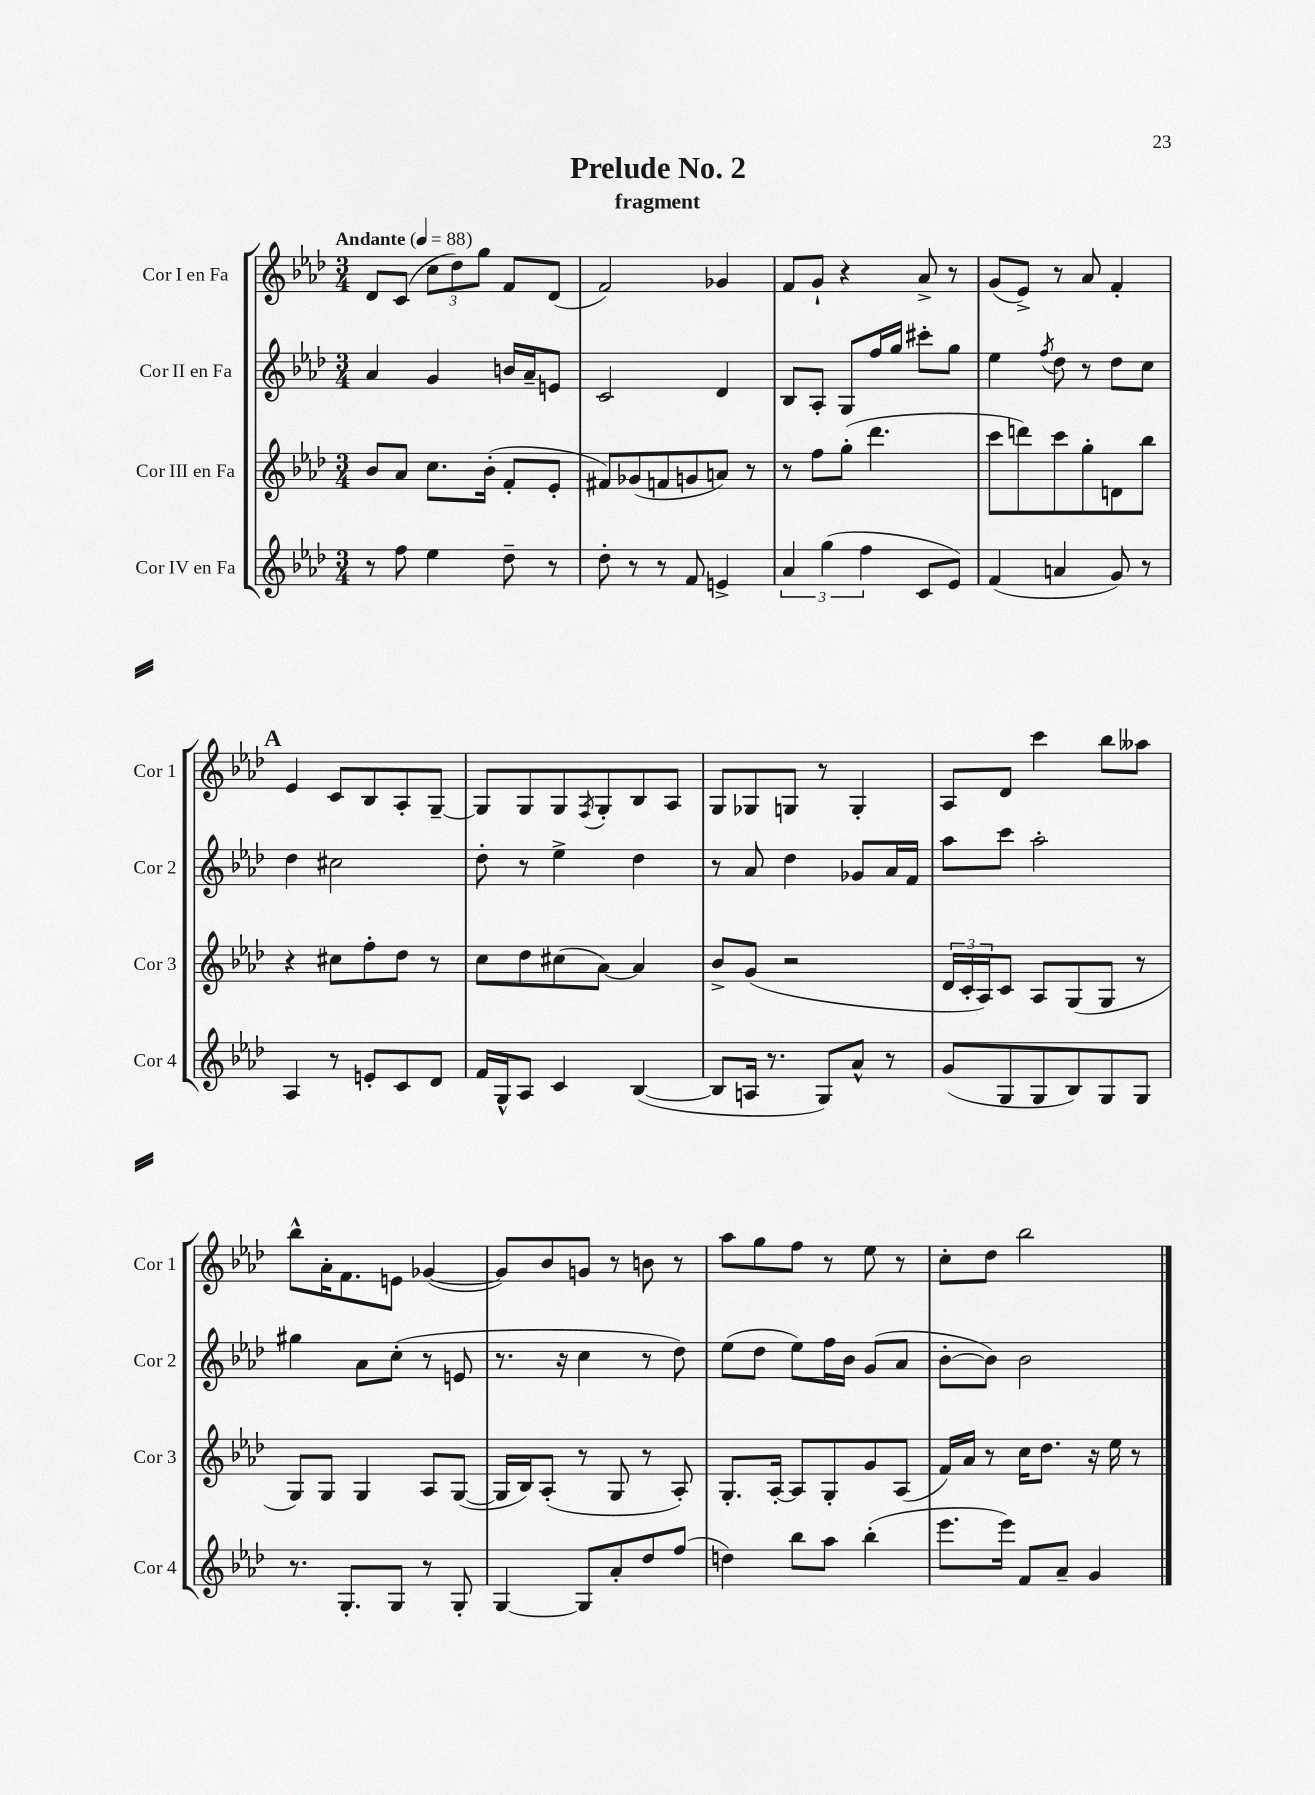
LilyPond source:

\header { title = "Prelude No. 2" subtitle = "fragment" }
<<
\new StaffGroup <<
\new Staff = "s0" \with { instrumentName = "Cor I en Fa" shortInstrumentName = "Cor 1" } {
    \clef treble \key aes \major \numericTimeSignature \time 3/4 \tempo "Andante" 4 = 88
    des'8 c'8( \tuplet 3/2 { c''8 des''8) g''8 } f'8 des'8( |
    f'2) ges'4 |
    f'8 g'8-! r4 aes'8-> r8 |
    g'8( ees'8->) r8 aes'8 f'4-. |
    \mark \markup { \bold "A" } ees'4 c'8 bes8 aes8-. g8~-- |
    g8 g8 g8 \acciaccatura { f8 } g8-. bes8 aes8 |
    g8 ges8 g8 r8 g4-. |
    aes8 des'8 c'''4 bes''8 aeses''8 |
    bes''8-^ aes'16-. f'8. e'8 ges'4~( |
    ges'8) bes'8 g'8 r8 b'8 r8 |
    aes''8 g''8 f''8 r8 ees''8 r8 |
    c''8-. des''8 bes''2 \bar "|." |
}
\new Staff = "s1" \with { instrumentName = "Cor II en Fa" shortInstrumentName = "Cor 2" } {
    \clef treble \key aes \major \numericTimeSignature \time 3/4
    aes'4 g'4 b'16 aes'16-- e'8 |
    c'2 des'4 |
    bes8 aes8-. g8 f''16 g''16 cis'''8-. g''8 |
    ees''4 \acciaccatura { f''8 } des''8 r8 des''8 c''8 |
    \mark \markup { \bold "A" } des''4 cis''2 |
    des''8-. r8 ees''4-> des''4 |
    r8 aes'8 des''4 ges'8 aes'16 f'16 |
    aes''8 c'''8 aes''2-. |
    gis''4 aes'8 c''8-.( r8 e'8 |
    r8. r16 c''4 r8 des''8) |
    ees''8( des''8 ees''8) f''16 bes'16 g'8( aes'8 |
    bes'8~-. bes'8) bes'2 \bar "|." |
}
\new Staff = "s2" \with { instrumentName = "Cor III en Fa" shortInstrumentName = "Cor 3" } {
    \clef treble \key aes \major \numericTimeSignature \time 3/4
    bes'8 aes'8 c''8. bes'16-.( f'8-. ees'8-. |
    fis'8) ges'8( f'8 g'8 a'8) r8 |
    r8 f''8 g''8-.( des'''4. |
    c'''8 d'''8) c'''8 g''8-. d'8 bes''8 |
    \mark \markup { \bold "A" } r4 cis''8 f''8-. des''8 r8 |
    c''8 des''8 cis''8( aes'8~) aes'4 |
    bes'8-> g'8( r2 |
    \tuplet 3/2 { des'16 c'16-. aes16) } c'8 aes8 g8( g8 r8 |
    g8) g8 g4 aes8 g8~( |
    g16 bes16) aes8-.( r8 g8 r8 aes8-.) |
    g8.-. aes16~-. aes8 g8-. g'8 aes8( |
    f'16) aes'16 r8 c''16 des''8. r16 ees''16 r8 \bar "|." |
}
\new Staff = "s3" \with { instrumentName = "Cor IV en Fa" shortInstrumentName = "Cor 4" } {
    \clef treble \key aes \major \numericTimeSignature \time 3/4
    r8 f''8 ees''4 des''8-- r8 |
    des''8-. r8 r8 f'8 e'4-> |
    \tuplet 3/2 { aes'4 g''4( f''4 } c'8 ees'8) |
    f'4( a'4 g'8) r8 |
    \mark \markup { \bold "A" } aes4 r8 e'8-. c'8 des'8 |
    f'16 g16-^ aes8 c'4 bes4~( |
    bes8 a16 r8. g8) aes'8-^ r8 |
    g'8( g8 g8 bes8) g8 g8 |
    r8. g8.-. g8 r8 g8-. |
    g4~ g8 aes'8-. des''8 f''8( |
    d''4) bes''8 aes''8 bes''4-.( |
    ees'''8. ees'''16) f'8 aes'8-- g'4 \bar "|." |
}
>>
>>
\layout { \context { \Score \remove "Bar_number_engraver" } }
